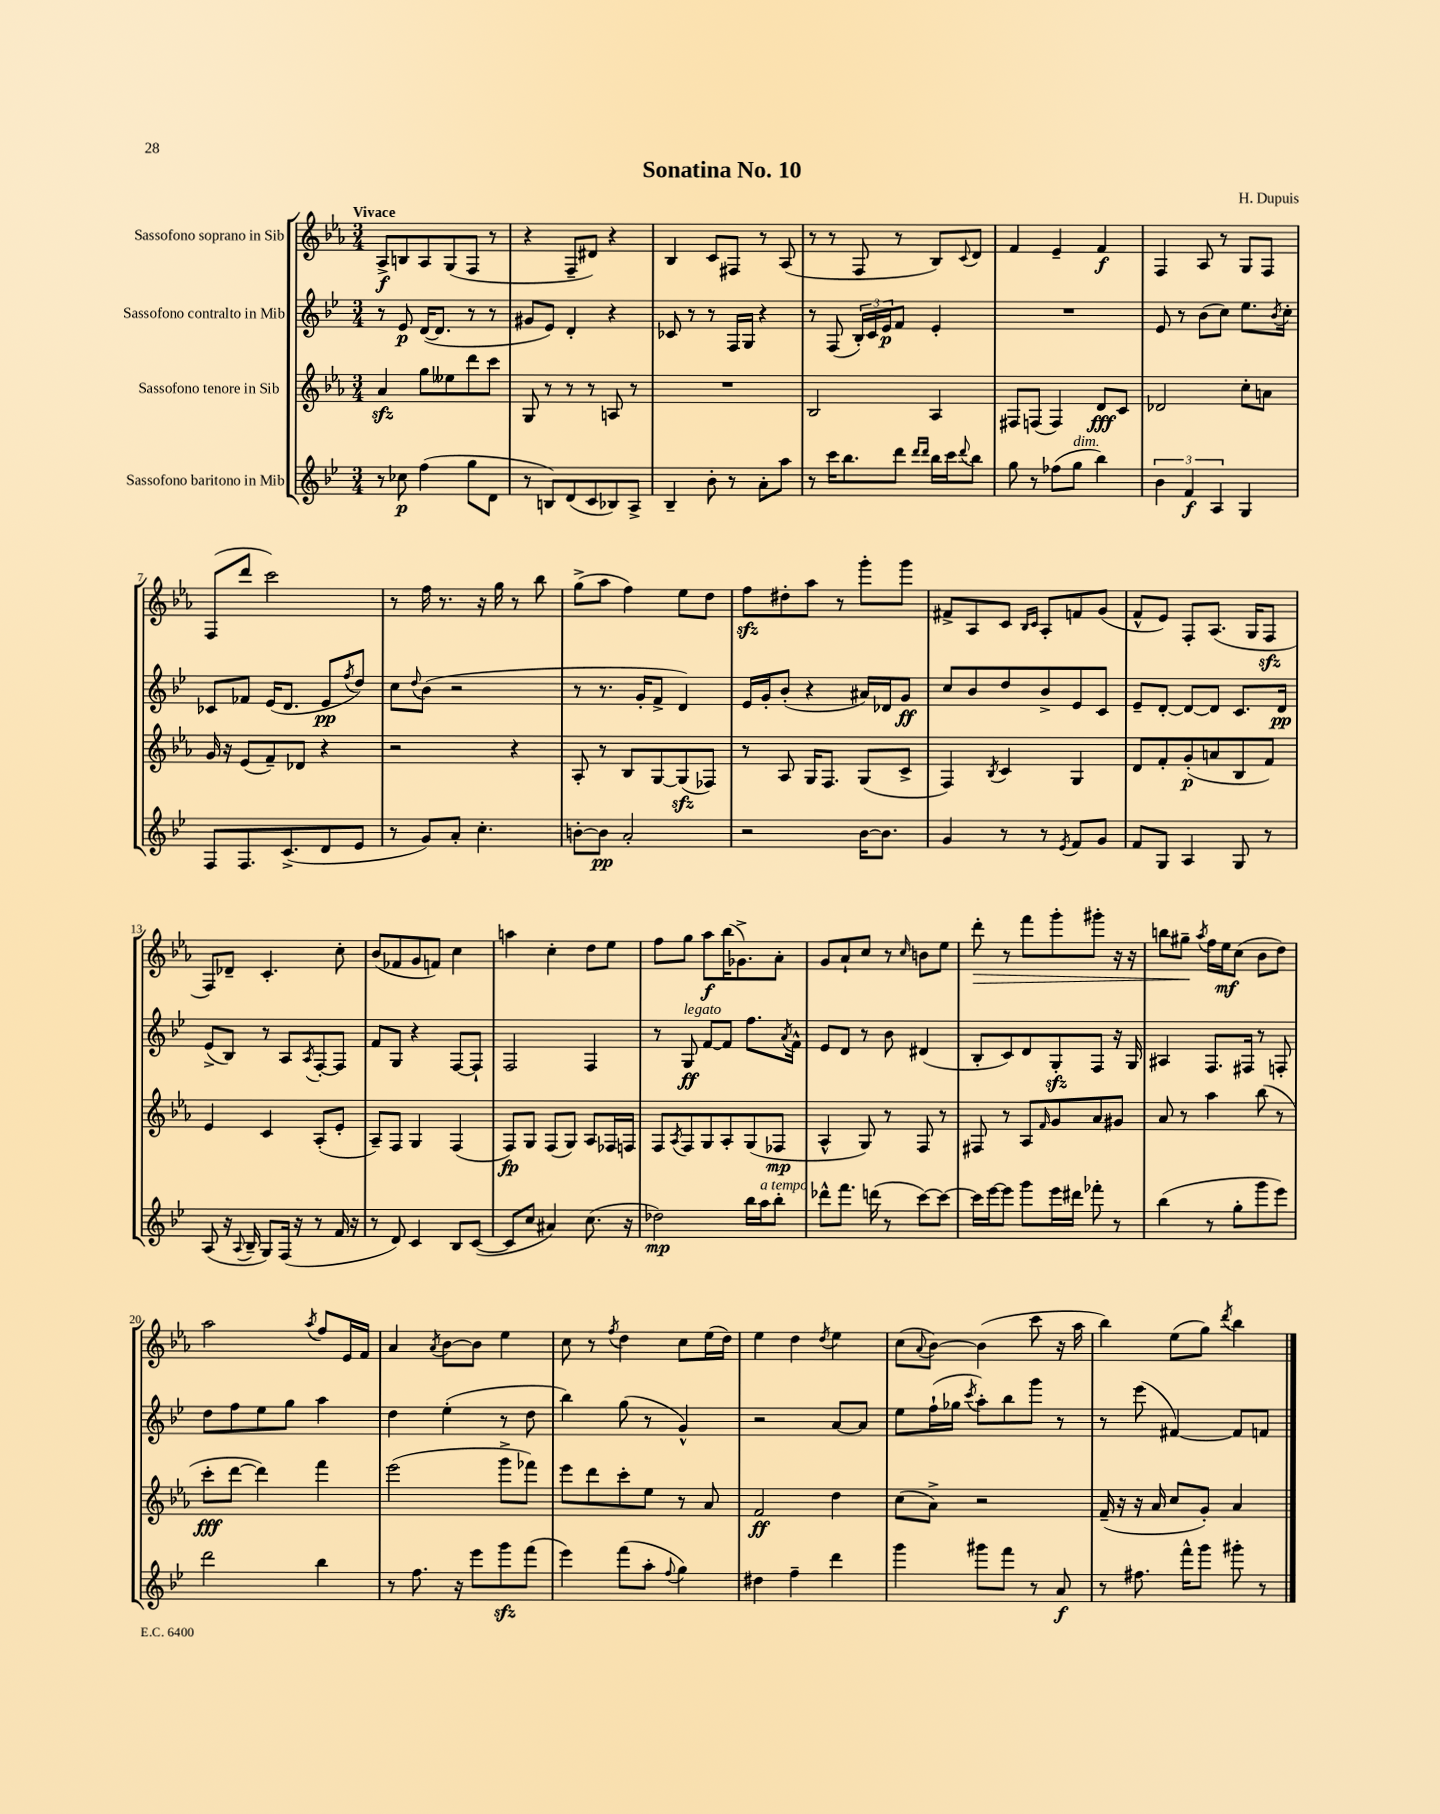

**kern	**kern	**kern	**kern
*staff4	*staff3	*staff2	*staff1
*clefG2	*clefG2	*clefG2	*clefG2
*k[b-e-]	*k[b-e-a-]	*k[b-e-]	*k[b-e-a-]
*M3/4	*M3/4	*M3/4	*M3/4
8r	4a-	8r	8A-^
8cc-	.	8e-	8B
(4ff	8gg	([16d	8A-
.	.	8.d]	.
.	8ee--	.	(8G
8gg	8ddd	8r	8F
8d	8ccc	8r	8r
=	=	=	=
8r	8G	8g#	4r
8B)	8r	8e-)	.
(8d	8r	4d'	8F~
8c	8r	.	8d#)
8B-)	8A	4r	4r
8A^	8r	.	.
=	=	=	=
4B-~	2.r	8c-	4B-
.	.	8r	.
8b-'	.	8r	8c
8r	.	16F	8F#
.	.	16G	.
8a'	.	4r	8r
8aa	.	.	(8A-
=	=	=	=
8r	2B-	8r	8r
16ccc	.	(8F	8r
8.bb-	.	.	.
.	.	24B-')	8F
.	.	24c	.
.	.	24e-	.
8ddd	.	8f	8r
16qqddd	.	.	.
16qqddd	.	.	.
16bb-	4A-	4e-'	8B-)
16ccc	.	.	.
8qqddd	.	.	8qqc
8bb-	.	.	8d
=	=	=	=
8gg	8F#	2.r	4f
8r	(8F	.	.
(8ff-	4F)	.	4e-~
8gg	.	.	.
4bb-)	8d	.	4f
.	8c	.	.
=	=	=	=
6b-	2d-	8e-	4F
.	.	8r	.
6f	.	.	.
.	.	(8b-	8A-
6A	.	.	.
.	.	8cc)	8r
4G	8cc'	8.ee-	8G
.	8a	.	8F
.	.	8qb-	.
.	.	16cc'	.
=	=	=	=
8F	16g	8c-	(8F
.	16r	.	.
8.F	(8e-	8f-	8ddd
.	8f~)	(16e-	2ccc)
(8.c^	.	8.d	.
.	8d-	.	.
8d	4r	8e-	.
.	.	8qff	.
8e-	.	8dd)	.
=	=	=	=
8r	2r	8cc	8r
.	.	8qqdd	.
8g)	.	(8b-	16ff
.	.	.	8.r
8a'	.	2r	.
4.cc'	.	.	16r
.	.	.	16gg
.	4r	.	8r
.	.	.	8bb-
=	=	=	=
[8b'	8A-'	8r	(8gg^
8b]	8r	8.r	8aa-
2a'	8B-	.	4ff)
.	.	16g'	.
.	[8G	8f^	.
.	(8G]	4d)	8ee-
.	8F-)	.	8dd
=	=	=	=
2r	8r	16e-	8ff
.	.	16g'	.
.	8A-	(8b-'	8dd#'
.	16G	4r	8aa-
.	8.F	.	.
.	.	.	8r
[16b-	(8G	16a#)	8ggg'
8.b-]	.	16d-	.
.	8c^	8g	8ggg
=	=	=	=
4g	4F)	8cc	8f#^
.	.	8b-	8A-
.	8qB-	.	.
8r	4c	8dd	8c
.	.	.	16qqB-
.	.	.	16qqc
8r	.	8b-^	8A-'
8qe-	.	.	.
8f	4G	8e-	8f
8g	.	8c	(8g
=	=	=	=
8f	8d	8e-~	8f^^
8G	8f'	[8d'	8e-)
4A	(8g'	8d_	8F'
.	8a	8d]	(8.A-
8G	8B-	8.c	.
.	.	.	16G
8r	8f)	.	8F
.	.	16d	.
=	=	=	=
(8A	4e-	(8e-^	8F)
16r	.	8B-)	8d-~
8qqA	.	.	.
16B-~	.	.	.
8G)	4c	8r	4.c'
(16F	.	8A	.
16r	.	.	.
.	.	8qA	.
8r	(8A-'	[8F'	.
16f	8e-'	8F]	8cc'
16r	.	.	.
=	=	=	=
8r	8A-~)	8f	(8b-
8d)	8F	8G	8f-
4c	4G	4r	8g
.	.	.	8f)
8B-	(4F	[8F	4cc
([8c	.	8F`]	.
=	=	=	=
8c]	8F)	2F	4aa
8cc	8G	.	.
4a#)	(8F	.	4cc'
.	8G)	.	.
(8.cc	8A-	4F	8dd
.	16F-	.	8ee-
16r	16F	.	.
=	=	=	=
2dd-)	8F	8r	8ff
.	8qA-	.	.
.	8F	8G	8gg
.	8G	[8f	8aa-
.	8A-'	8f]	(16bb-
.	.	.	8.g-^)
16bb-	(8G	8.ff	.
16aa	.	.	.
8bb-'	8F-	.	8a-'
.	.	8qa	.
.	.	16f^^	.
=	=	=	=
8ddd-^^	4A-^^	8e-	8g
8.fff	.	8d	8a-`
.	8G)	8r	8cc
(16ddd	.	.	.
8r	8r	8b-	8r
.	.	.	16qqcc
[8ccc)	8F	(4d#	8b
8ccc_	8r	.	8ee-
=	=	=	=
16ccc]	8F#	8B-'	8ddd'
[16eee-	.	.	.
8eee-]	8r	8c)	8r
8ggg	8A-	8d	8fff
.	16qqf	.	.
16eee-	8g	8G'	8ggg'
16ddd#	.	.	.
8fff-'	8a-	8F	8ggg#'
8r	8g#	16r	16r
.	.	16G	16r
=	=	=	=
(4bb-	8a-	4A#	8bb
.	8r	.	8gg#~
.	.	.	8qaa-
8r	4aa-	8.F	16ff
.	.	.	16ee-
8gg'	.	.	(8cc
.	.	16F#	.
8ggg	(8bb-	8r	8b-
8eee-)	8r	8F'	8dd)
=	=	=	=
2ddd	8ccc'	8dd	2aa-
.	[8ddd	8ff	.
.	4ddd])	8ee-	.
.	.	8gg	.
.	.	.	8qaa-
4bb-	4fff	4aa	8ff
.	.	.	16e-
.	.	.	16f
=	=	=	=
8r	(2eee-	4dd	4a-
8.ff	.	.	.
.	.	.	8qa-
.	.	(4ee-'	[8b-
16r	.	.	.
8eee-	.	.	8b-]
8ggg	8ggg^	8r	4ee-
(8fff	8fff-)	8dd	.
=	=	=	=
4eee-)	8eee-	4bb-)	8cc
.	8ddd	.	8r
.	.	.	8qff
(8fff	8ccc'	(8gg	4dd
8aa'	8ee-	8r	.
8qqff	.	.	.
4gg)	8r	4g^^)	8cc
.	8a-	.	(16ee-
.	.	.	16dd)
=	=	=	=
4dd#	2f	2r	4ee-
4ff~	.	.	4dd
.	.	.	8qdd
4ddd	4dd	[8a	4ee-
.	.	8a]	.
=	=	=	=
4ggg	(8cc	8ee-	(8cc
.	.	.	8qqa-
.	8a-^)	(16ff`	[8b-)
.	.	16gg-	.
.	.	8qccc	.
8ggg#	2r	8aa')	(4b-]
8fff	.	8bb-	.
8r	.	8ggg	8ccc
8a	.	8r	16r
.	.	.	16aa-
=	=	=	=
8r	(16f~	8r	4bb-)
.	16r	.	.
8.ff#	16r	(8eee-	.
.	16a-	.	.
.	8cc	[4f#)	(8ee-
16fff^^	.	.	.
8ggg	8g')	.	8gg)
.	.	.	8qddd
8ggg#'	4a-	8f#]	4bb-
8r	.	8f	.
==	==	==	==
*-	*-	*-	*-
